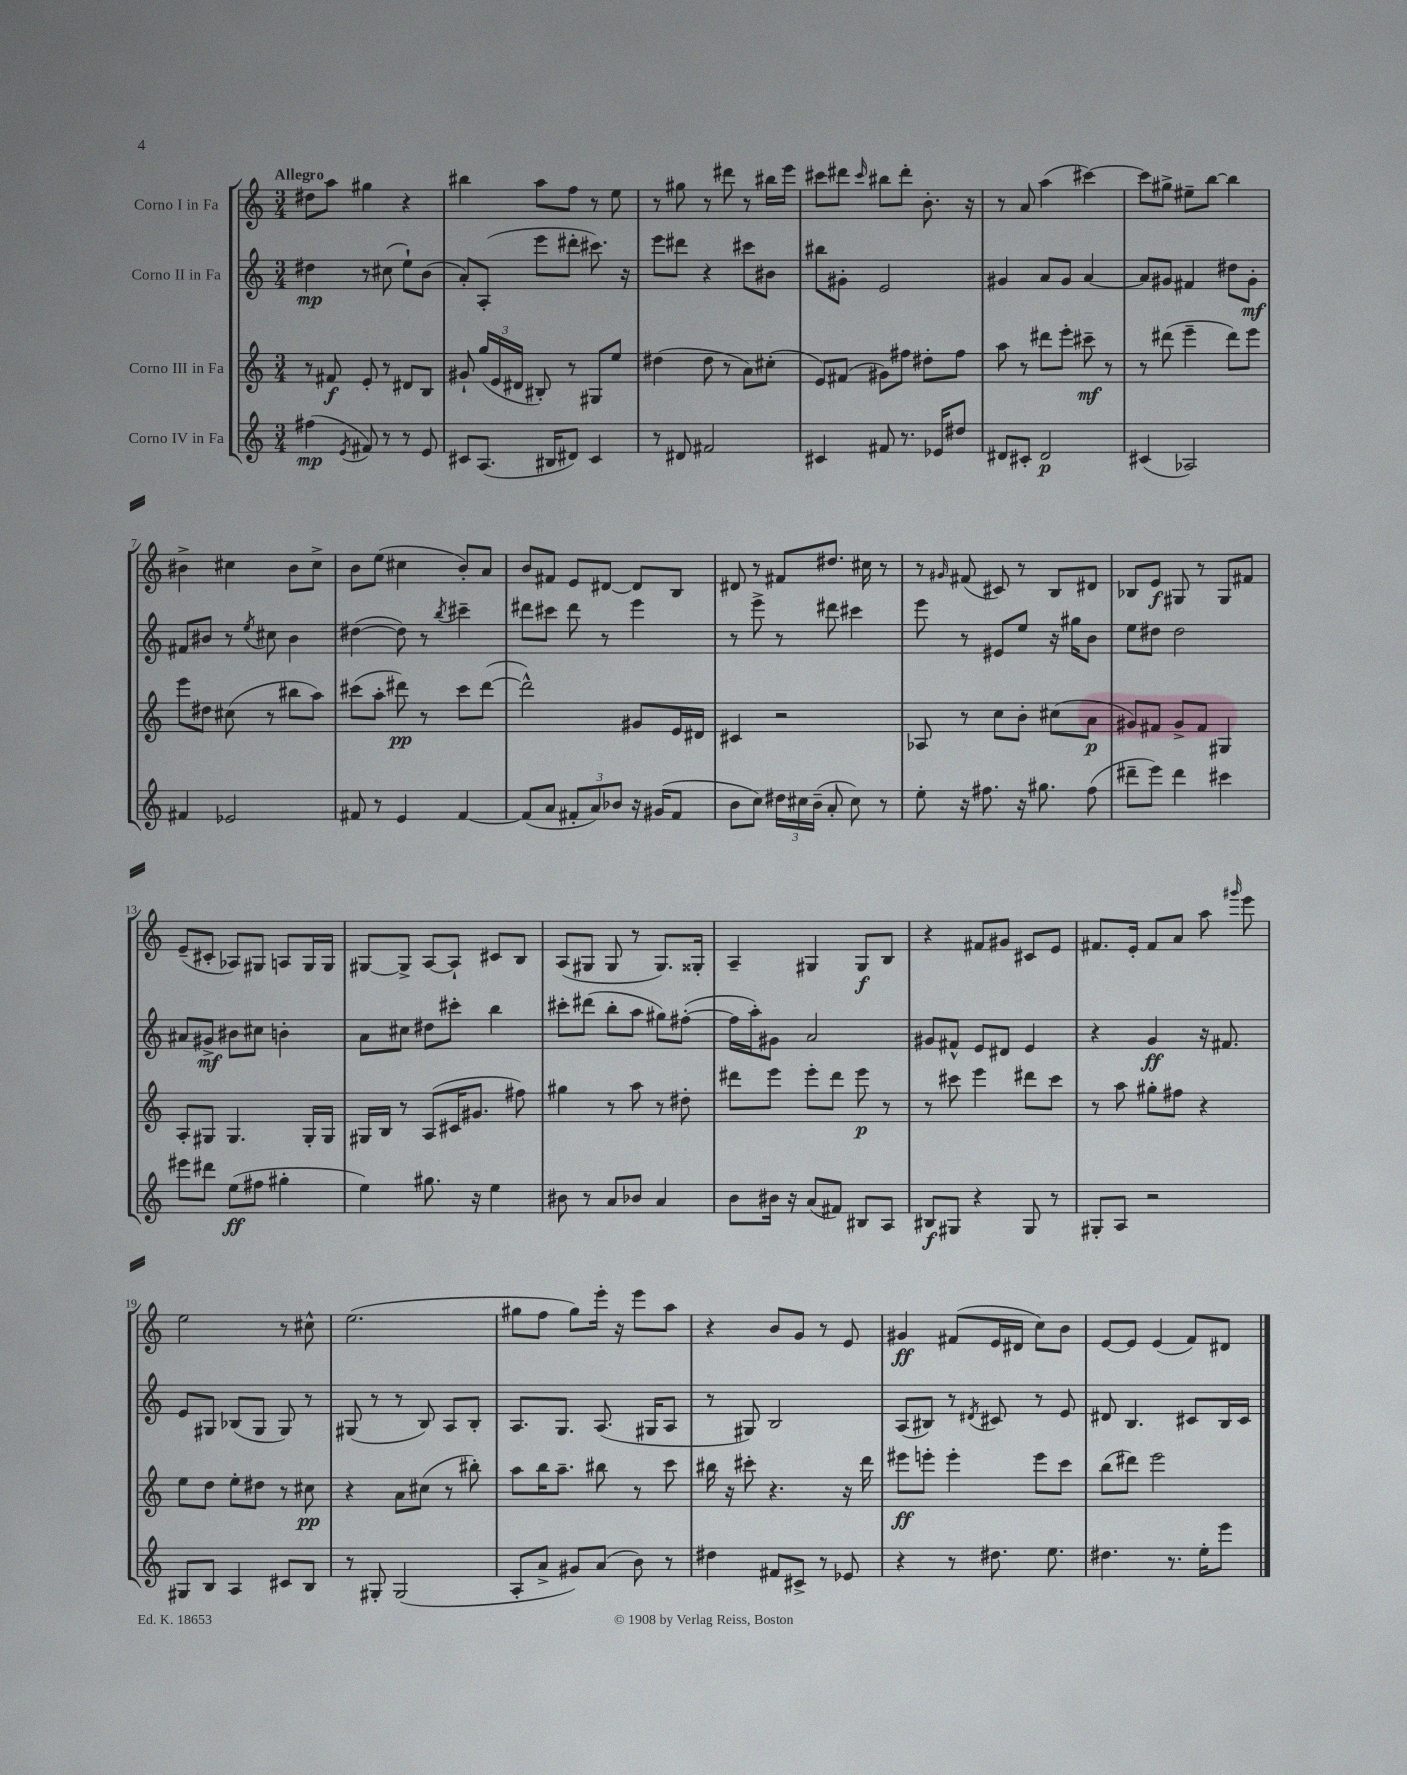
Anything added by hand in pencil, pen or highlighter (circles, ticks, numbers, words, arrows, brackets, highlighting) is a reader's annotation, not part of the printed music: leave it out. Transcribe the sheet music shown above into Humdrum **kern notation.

**kern	**kern	**kern	**kern
*staff4	*staff3	*staff2	*staff1
*clefG2	*clefG2	*clefG2	*clefG2
*k[]	*k[]	*k[]	*k[]
*M3/4	*M3/4	*M3/4	*M3/4
(4ff#	8r	4dd#	8dd#
.	8f#	.	8aa
8qe	.	.	.
8f#)	8e'	8r	4gg#
8r	8r	(8cc#	.
8r	8d#	8ee`)	4r
8e	8B	(8b	.
=	=	=	=
8c#	8g#`	8a')	4bb#
(8.A	(24gg	(8A'	.
.	24e	.	.
.	24d#	.	.
.	8B#')	8eee	8aa
16B#	.	.	.
8d#)	8r	8ddd#'	8ff
4c#	8G#	8.ccc#)	8r
.	8ee	.	8ee
.	.	16r	.
=	=	=	=
8r	(4dd#	8eee	8r
8d#	.	8ddd#	8gg#
2f#	8dd#	4r	8r
.	8r	.	8ddd#
.	8a)	8ccc#	8r
.	(8cc#'	8b#	16bb#
.	.	.	16eee
=	=	=	=
4c#	8e)	8bb#	8ccc#
.	(8f#	8g#'	8ddd#
.	.	.	16qqccc#
8f#	8g#)	2e	8bb#
8.r	8ff#	.	8ddd#'
.	8dd#'	.	8.b'
16e-	.	.	.
8dd#	8ff#	.	.
.	.	.	16r
=	=	=	=
8d#	8aa	4g#	8r
8c#'	8r	.	8a
2d#	8ddd#	8a	(4aa
.	8eee'	8g#	.
.	8ccc#~	[4a	[4ccc#)
.	8r	.	.
=	=	=	=
(4c#	8r	8a]	8ccc#]
.	(8ddd#	8g#	8gg#^
2A-)	4eee~	4f#	8ee#~
.	.	.	[8bb
.	8ddd#)	8dd#	4bb]
.	8eee	8g#'	.
=	=	=	=
4f#	8eee	8f#	4b#^
.	8dd#	8b#	.
2e-	(8cc#	8r	4cc#
.	.	8qee	.
.	8r	8cc#	.
.	8bb#	4b#	8b#
.	8aa)	.	8cc#^
=	=	=	=
8f#	(8ccc#	([4dd#	8b
8r	8aa'	.	(8ee
4e	8ddd#)	8dd#])	4cc#
.	8r	8r	.
.	.	8qbb	.
[4f#	8ccc#	4ccc#~	8b')
.	([8ddd#	.	8a
=	=	=	=
(8f#]	2ddd#^^])	8ddd#	8b
8a	.	8ccc#	8f#
12f#'	.	8ddd#	8e
12a)	.	.	.
.	.	8r	[8d#
12b-	.	.	.
16r	8g#	4eee	8d#]
(16g#	.	.	.
8f#	16e	.	8B
.	16d#	.	.
=	=	=	=
8b	4c#	8r	8d#
8cc)	.	8eee^	8r
24dd#	2r	8r	8f#
24cc#	.	.	.
(24b~	.	.	.
8a'	.	8ddd#	8.dd#
8cc#)	.	4ccc#	.
.	.	.	16cc#
8r	.	.	8r
=	=	=	=
8ee'	8A-	8eee	8r
.	.	.	16qqg#
16r	8r	8r	(8f#
8.ff#	.	.	.
.	8cc	8e#	8c#)
16r	8b'	8ee	8r
8.gg#	.	.	.
.	(8cc#	16r	8B
.	.	16gg#	.
(8ff#	8a	8b	8d#
=	=	=	=
8ddd#~	8g#)	8ee	8B-
8eee)	8f#	8dd#	8e
4ddd#	8g#^	2dd#	8G#
.	8f#	.	8r
4ccc#	4G#	.	8G#
.	.	.	8f#
=	=	=	=
8eee#	8A'	8a#	(8e~
8ddd#	8G#	8g#^	8c#'
(8ee	4.G#	8b#	8A-)
8ff#	.	8cc#	8G#
4gg#'	.	4b'	8A
.	16G#'	.	16G#
.	16G#	.	16G#
=	=	=	=
4ee)	16G#	8a	[8G#
.	16B	.	.
.	8r	8cc#	8G#^]
8.gg#	(8A	8dd#	[8A
.	16c#	8ccc#'	8A`]
16r	8.g#	.	.
4ee	.	4bb	8c#
.	8ff#)	.	8B
=	=	=	=
8b#	4gg#	8ccc#'	(8A
8r	.	(8ddd#	8G#
8a	8r	8bb'	8G#
8b-	8aa	8aa	8r
4a	8r	8gg#)	8.G#)
.	8dd#'	([8ff#'	.
.	.	.	16G##'
=	=	=	=
8b	8ddd#	16ff#]	4A~
.	.	16aa')	.
16b#	8eee	8g#	.
16r	.	.	.
(8a	8eee'	2a	4G#
8f#)	8ddd#	.	.
8B#	8eee	.	8G#
8A	8r	.	8B
=	=	=	=
8B#	8r	8g#	4r
8G#	8ccc#	8f#^^	.
4r	4eee	8e	8f#
.	.	8d#	8g#
8G#	8ddd#	4e	8c#
8r	8ccc#	.	8e
=	=	=	=
8G#'	8r	4r	8.f#
8A	8aa	.	.
.	.	.	16e'
2r	8gg#'	4g	8f#
.	8ff#	.	8a
.	4r	16r	8aa
.	.	8.f#	.
.	.	.	16qqggg#
.	.	.	8eee
=	=	=	=
8G#	8ee	8e	2ee
8B	8dd	8G#	.
4A	8ee'	(8B-	.
.	8dd#	8G#	.
8c#	8r	8G#)	8r
8B	8cc#	8r	8cc#^^
=	=	=	=
8r	4r	(8G#	(2.ee
8G#'	.	8r	.
(2G#	8a	8r	.
.	(8cc#	8B)	.
.	8r	8A	.
.	8bb#')	8B'	.
=	=	=	=
8A'	8aa	8.A	8gg#
8a^	16bb	.	8ff
.	8.aa~	8.G	.
8g#)	.	.	8gg#)
(8a	8bb#	(8.A	16eee'
.	.	.	16r
8b)	8r	.	8eee
.	.	16G#	.
8r	8ccc	8A	8aa
=	=	=	=
4dd#	16bb#	8r	4r
.	16r	.	.
.	8ccc#'	8G#)	.
8f#	4.r	2B	8b
8c#^	.	.	8g
8r	.	.	8r
8e-	16r	.	8e
.	16ddd	.	.
=	=	=	=
4r	8eee#	(8A	4g#
.	8eee'	8B#)	.
8r	4eee'	8r	(8f#
.	.	8qd#	.
8.dd#	.	8c#	16e
.	.	.	16d#
.	8eee	8r	8cc)
8.ee	.	.	.
.	8ccc	8e	8b
=	=	=	=
4.dd#	(8bb	8d#	[8e
.	8ddd#)	4.B	8e]
.	2eee	.	(4e
8.r	.	.	.
.	.	8c#	8f)
16ee'	.	.	.
8eee	.	16B	8d#
.	.	16c#	.
==	==	==	==
*-	*-	*-	*-
